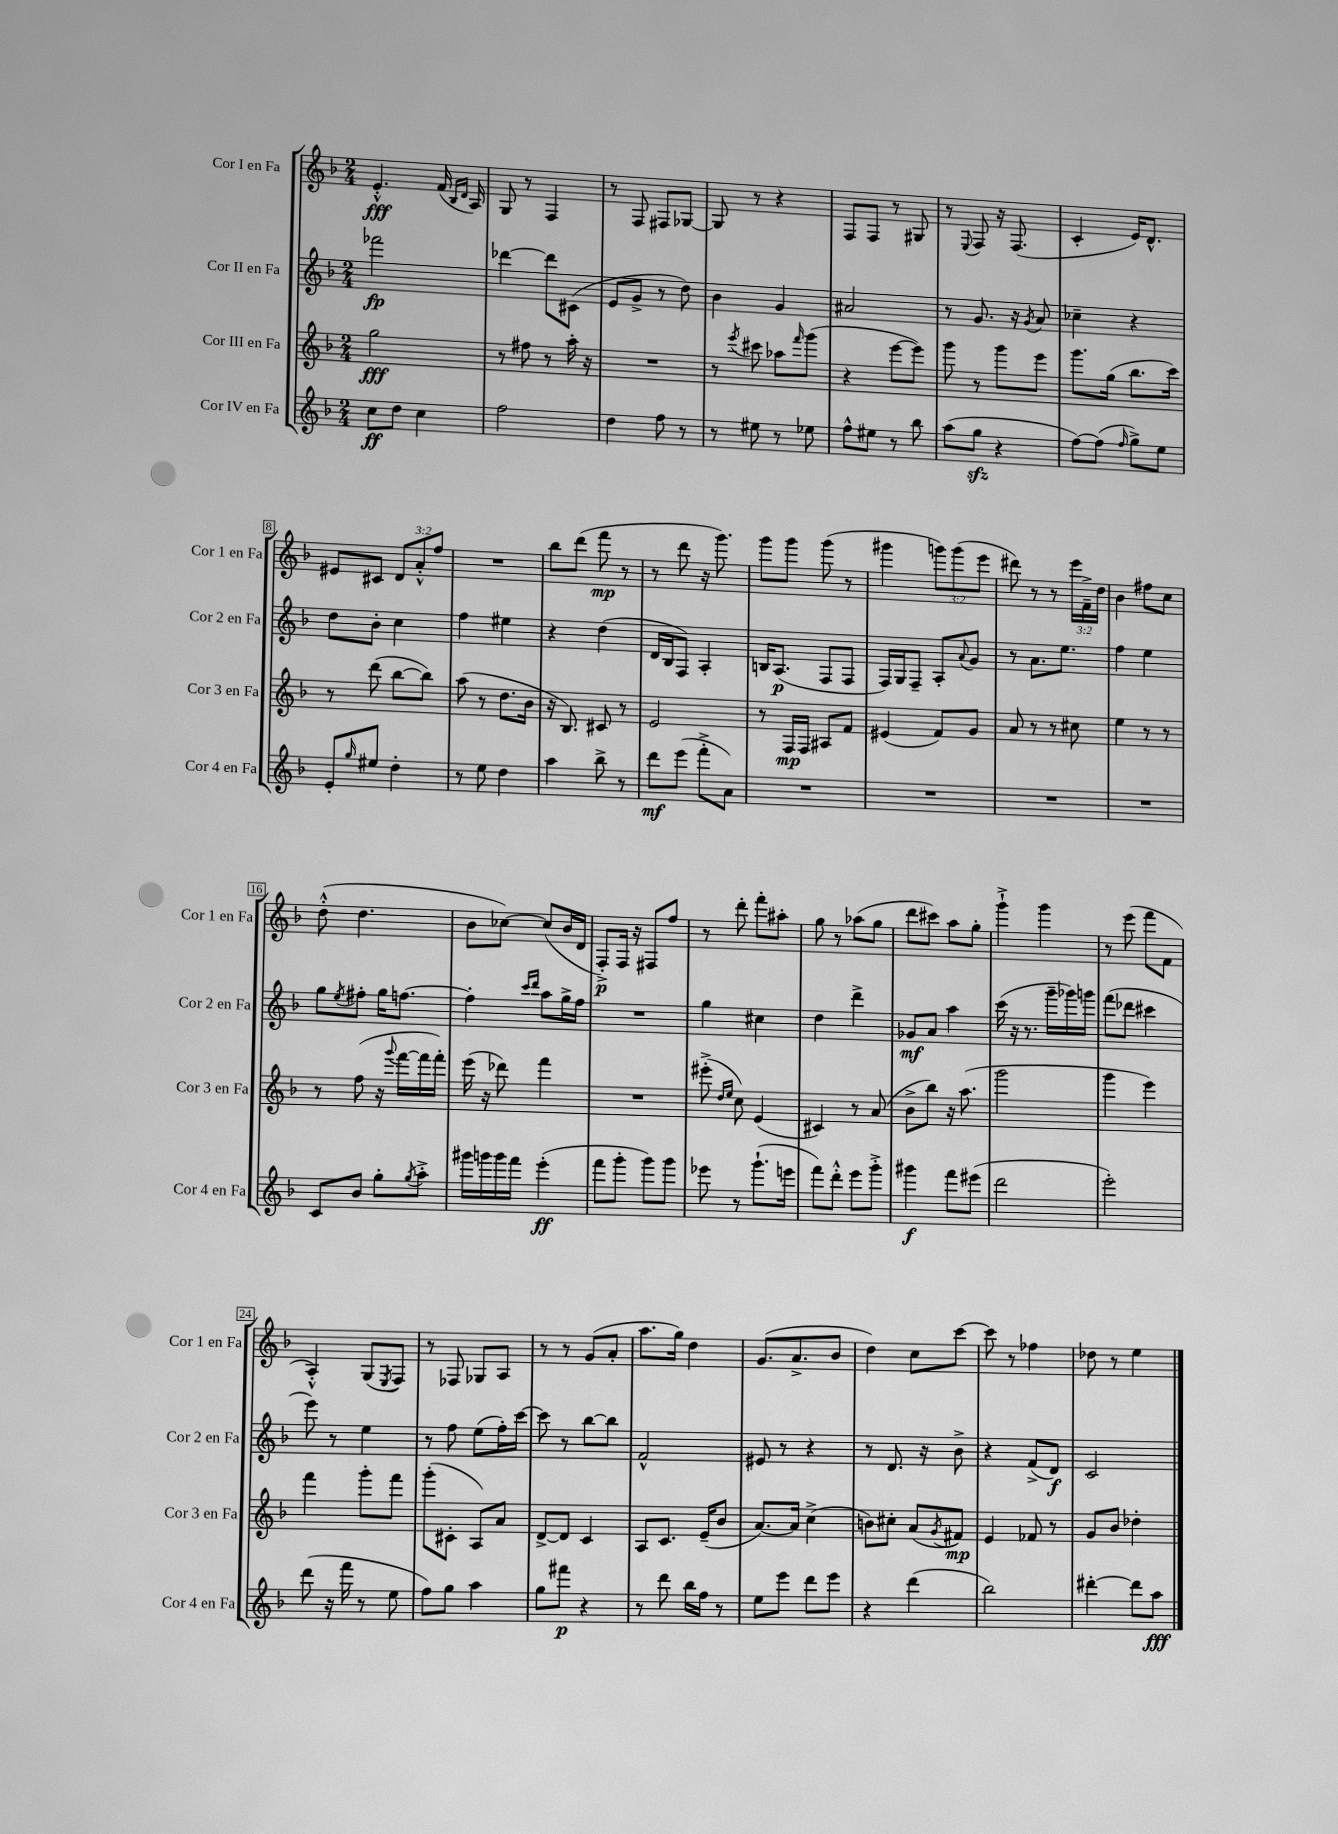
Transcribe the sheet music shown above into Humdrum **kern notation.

**kern	**dynam	**kern	**dynam	**kern	**dynam	**kern	**dynam
*part4	*part4	*part3	*part3	*part2	*part2	*part1	*part1
*staff4	*staff4	*staff3	*staff3	*staff2	*staff2	*staff1	*staff1
*I"Cor IV en Fa	*	*I"Cor III en Fa	*	*I"Cor II en Fa	*	*I"Cor I en Fa	*
*I'Cor 4 en Fa	*	*I'Cor 3 en Fa	*	*I'Cor 2 en Fa	*	*I'Cor 1 en Fa	*
*clefG2	*	*clefG2	*	*clefG2	*	*clefG2	*
*k[b-]	*	*k[b-]	*	*k[b-]	*	*k[b-]	*
*M2/4	*	*M2/4	*	*M2/4	*	*M2/4	*
=1	=1	=1	=1	=1	=1	=1	=1
8cc\L	ff	2gg\	fff	2fff-X\	fp	4.e'^^/	fff
8dd\J	.	.	.	.	.	.	.
4cc\	.	.	.	.	.	.	.
.	.	.	.	.	.	(16f/	.
.	.	.	.	.	.	16qqB-/LL	.
.	.	.	.	.	.	16qqd/JJ	.
.	.	.	.	.	.	16A/)	.
=2	=2	=2	=2	=2	=2	=2	=2
2ff\	.	8r	.	[4ddd-X\	.	8G/	.
.	.	8ff#X\	.	.	.	8r	.
.	.	8r	.	8ddd-\L]	.	4F/	.
.	.	16aa'\	.	(8c#X\J	.	.	.
.	.	16r	.	.	.	.	.
=3	=3	=3	=3	=3	=3	=3	=3
4dd\	.	2r	.	8e/L	.	8r	.
.	.	.	.	8g^/J	.	8F/	.
8ff\	.	.	.	8r	.	8F#X/L	.
8r	.	.	.	8dd\)	.	[8G-X/J	.
=4	=4	=4	=4	=4	=4	=4	=4
8r	.	8r	.	4b-\	.	8G-/]	.
.	.	8qeee/	.	.	.	.	.
8ee#X\	.	8ccc#X\	.	.	.	8r	.
8r	.	8aa-X\L	.	4g/	.	4r	.
.	.	16qqfff/	.	.	.	.	.
8ee-X\	.	(8ggg\J	.	.	.	.	.
=5	=5	=5	=5	=5	=5	=5	=5
8ff^^\L	.	4r	.	2a#X/	.	8F/L	.
8ee#X\J	.	.	.	.	.	8F/J	.
8r	.	[8eee\L	.	.	.	8r	.
8bb-\	.	8eee\J])	.	.	.	8G#X/	.
=6	=6	=6	=6	=6	=6	=6	=6
(8aa\L	.	8ggg\	.	8r	.	8r	.
.	.	.	.	.	.	8qqE/	.
8ggzz\J	.	8r	.	8.g/	.	8F/	.
4r	.	8ggg\L	.	.	.	16r	.
.	.	.	.	16r	.	(8.F/	.
.	.	.	.	8qg/	.	.	.
.	.	8eee\J	.	8a/	.	.	.
=7	=7	=7	=7	=7	=7	=7	=7
[8ff\L)	.	8.ggg\L	.	4cc-X~\	.	4c'/	.
(8ff\J]	.	.	.	.	.	.	.
.	.	(16gg\Jk	.	.	.	.	.
16qqff/	.	.	.	.	.	.	.
8gg^\L)	.	8.bb-\L	.	4r	.	16e/KL)	.
.	.	.	.	.	.	8.d^^/J	.
8ee\J	.	.	.	.	.	.	.
.	.	16ccc\Jk)	.	.	.	.	.
!!LO:LB:g=z
=8	=8	=8	=8	=8	=8	=8	=8
8e'/L	.	8r	.	8dd\L	.	8e#X/L	.
16qqgg/	.	.	.	.	.	.	.
8ee#X/J	.	(8ddd\	.	8b-'\J	.	8c#X/J	.
4dd'\	.	[8bb-\L	.	4cc\	.	12d/L	.
.	.	.	.	.	.	12a'^^/	.
.	.	8bb-\J])	.	.	.	.	.
.	.	.	.	.	.	12ff/J	.
=9	=9	=9	=9	=9	=9	=9	=9
8r	.	(8aa\	.	4ff\	.	2r	.
8ee\	.	8r	.	.	.	.	.
4dd\	.	8.dd\L	.	4ee#X\	.	.	.
.	.	16b-\Jk	.	.	.	.	.
=10	=10	=10	=10	=10	=10	=10	=10
4aa\	.	16r	.	4r	.	8bb-\L	.
.	.	8.B-/)	.	.	.	.	.
.	.	.	.	.	.	(8ddd\J	.
8bb-^\	.	8c#X/	.	(4dd\	.	8fff\	mp
8r	.	8r	.	.	.	8r	.
=11	=11	=11	=11	=11	=11	=11	=11
8ddd\L	mf	2e/	.	16d/LL	.	8r	.
.	.	.	.	16B-/J	.	.	.
(8eee\J	.	.	.	8F/J)	.	8ddd\	.
8fff'^\L	.	.	.	4A'/	.	16r	.
.	.	.	.	.	.	8.ggg\)	.
8a\J)	.	.	.	.	.	.	.
=12	=12	=12	=12	=12	=12	=12	=12
2r	.	8r	.	16Bn/KL	.	8ggg\L	.
.	.	.	.	(8.A/J	p	.	.
.	.	16F/LL	mp	.	.	8ggg\J	.
.	.	16F/JJ	.	.	.	.	.
.	.	8A#X/L	.	8F/L	.	(8ggg\	.
.	.	8f/J	.	8F/J	.	8r	.
=13	=13	=13	=13	=13	=13	=13	=13
2r	.	(4e#X/	.	16F/LL)	.	4ggg#X\	.
.	.	.	.	16G/J	.	.	.
.	.	.	.	8F~/J	.	.	.
.	.	8f/L)	.	8A'/L	.	12gggn\L)	.
.	.	.	.	.	.	(12ggg\	.
.	.	.	.	8qqa/	.	.	.
.	.	8g/J	.	8g/J	.	.	.
.	.	.	.	.	.	12eee\J	.
=14	=14	=14	=14	=14	=14	=14	=14
2r	.	8a/	.	8r	.	8ddd#X\)	.
.	.	8r	.	8.a\L	.	8r	.
.	.	8r	.	.	.	8r	.
.	.	.	.	8.ee\J	.	.	.
.	.	8cc#X\	.	.	.	24eee\LL	.
.	.	.	.	.	.	24f~^\	.
.	.	.	.	.	.	24dd\JJ	.
=15	=15	=15	=15	=15	=15	=15	=15
2r	.	4ee\	.	4ff\	.	4b-\	.
.	.	8r	.	4ee\	.	8ff#X\L	.
.	.	8r	.	.	.	8cc\J	.
!!LO:LB:g=z
=16	=16	=16	=16	=16	=16	=16	=16
8c/L	.	8r	.	8gg\L	.	(8dd'^^\	.
.	.	.	.	8qee/	.	.	.
8b-/J	.	(8ff\	.	8ff#X'\J	.	4.dd\	.
8gg'\L	.	16r	.	16gg\KL	.	.	.
.	.	8qqggg/	.	.	.	.	.
.	.	[16fff\LL	.	[8.ffn\J	.	.	.
8qgg/	.	.	.	.	.	.	.
8aa'^\J	.	16fff\]	.	.	.	.	.
.	.	16fff'\JJ)	.	.	.	.	.
=17	=17	=17	=17	=17	=17	=17	=17
16ggg#X\LL	.	(16eee\	.	4ff'\]	.	8b-\L	.
16gggn\	.	16r	.	.	.	.	.
16ggg\	.	8ddd-X\)	.	.	.	[8cc-X\J)	.
16fff\JJ	.	.	.	.	.	.	.
.	.	.	.	16qqccc/LL	.	.	.
.	.	.	.	16qqddd/JJ	.	.	.
(4eee'\	ff	4fff\	.	8aa\L	.	(8cc-/L]	.
.	.	.	.	16gg^\L	.	16b-/L	.
.	.	.	.	16ff\JJ	.	16d/JJ	.
=18	=18	=18	=18	=18	=18	=18	=18
8fff\L	.	2r	.	2r	.	8F'^/L)	p
8ggg'\J	.	.	.	.	.	16F/Jk	.
.	.	.	.	.	.	16r	.
8ggg\L)	.	.	.	.	.	8F#X/L	.
8ggg\J	.	.	.	.	.	8ff/J	.
=19	=19	=19	=19	=19	=19	=19	=19
8eee-X\	.	(8eee#X'^\	.	4gg\	.	8r	.
.	.	16qqdd/LL	.	.	.	.	.
.	.	16qqee/JJ	.	.	.	.	.
8r	.	8cc\)	.	.	.	8ddd'\	.
(8.ggg`\L	.	(4e/	.	4cc#X\	.	8fff'\L	.
.	.	.	.	.	.	8aa#X'\J	.
16eeen\Jk	.	.	.	.	.	.	.
=20	=20	=20	=20	=20	=20	=20	=20
8fff\L)	.	4c#X/)	.	4dd\	.	8gg\	.
8ddd'^^\J	.	.	.	.	.	8r	.
8eee\L	.	8r	.	4ddd^\	.	(8aa-X\L	.
8ggg'^\J	.	(8a/	.	.	.	8gg\J	.
=21	=21	=21	=21	=21	=21	=21	=21
4ggg#X\	f	8b-^\L	.	8g-X/L	mf	8ddd\L	.
.	.	8bb-\J)	.	8a/J	.	8ccc#X\J)	.
8fff\L	.	16r	.	4aa\	.	8aa\L	.
.	.	(8.aa\	.	.	.	.	.
(8eee#X\J	.	.	.	.	.	8gg'\J	.
=22	=22	=22	=22	=22	=22	=22	=22
2ddd\	.	2ggg\	.	(16ccc\	.	4ggg`^\	.
.	.	.	.	16r	.	.	.
.	.	.	.	8.r	.	.	.
.	.	.	.	.	.	4ggg\	.
.	.	.	.	16ggg~\LL	.	.	.
.	.	.	.	16ggg-X\)	.	.	.
.	.	.	.	16gggn\JJ	.	.	.
=23	=23	=23	=23	=23	=23	=23	=23
2eee'\)	.	4ggg\	.	(8fff\L	.	8r	.
.	.	.	.	8ddd-X\J	.	(8eee\	.
.	.	4eee\)	.	4ccc#X\	.	8fff\L	.
.	.	.	.	.	.	8f\J	.
!!LO:LB:g=z
=24	=24	=24	=24	=24	=24	=24	=24
(8ddd\	.	4fff\	.	8eee\)	.	4A'^^/)	.
16r	.	.	.	8r	.	.	.
16fff\	.	.	.	.	.	.	.
8r	.	8ggg'\L	.	4ee\	.	(8G/L	.
.	.	.	.	.	.	8qE/	.
8ee\	.	8fff\J	.	.	.	8F/J)	.
=25	=25	=25	=25	=25	=25	=25	=25
8ff\L)	.	(8ggg'\L	.	8r	.	8r	.
8gg\J	.	8c#X'\J	.	8ff\	.	8F-X/	.
4aa\	.	8A/L)	.	(8ee\L	.	8G-X/L	.
.	.	8a/J	.	16ff'\L)	.	8A/J	.
.	.	.	.	[16ccc\JJ	.	.	.
=26	=26	=26	=26	=26	=26	=26	=26
8gg\L	.	[8d^/L	.	8ccc\]	.	8r	.
8fff#X\J	p	8d/J]	.	8r	.	8r	.
4r	.	4c/	.	[8bb-\L	.	(8g/L	.
.	.	.	.	8bb-\J]	.	8a'/J	.
=27	=27	=27	=27	=27	=27	=27	=27
8r	.	8A/L	.	2f^^/	.	8.aa\L	.
8ddd\	.	8.c/J	.	.	.	.	.
.	.	.	.	.	.	16gg\Jk)	.
16bb-\LL	.	.	.	.	.	4dd\	.
16ff\JJ	.	(16e~/KL	.	.	.	.	.
8r	.	8b-/J	.	.	.	.	.
=28	=28	=28	=28	=28	=28	=28	=28
8ee\L	.	[8.a/L)	.	8e#X/	.	(8.g/L	.
8eee\J	.	.	.	8r	.	.	.
.	.	16a/Jk]	.	.	.	8.a^/	.
8ddd\L	.	(4cc^\	.	4r	.	.	.
8eee\J	.	.	.	.	.	8b-/J	.
=29	=29	=29	=29	=29	=29	=29	=29
4r	.	8bn\L)	.	8r	.	4dd\)	.
.	.	8cc#X'\J	.	8.d/	.	.	.
(4ddd\	.	(8a/L	.	.	.	8cc\L	.
.	.	.	.	16r	.	.	.
.	.	8qg/	.	.	.	.	.
.	.	8f#X/J)	mp	8b-^\	.	[8ccc\J	.
=30	=30	=30	=30	=30	=30	=30	=30
2bb-\)	.	4e/	.	4r	.	8ccc\]	.
.	.	.	.	.	.	8r	.
.	.	8f-X/	.	(8f^/L	.	4ff-X\	.
.	.	8r	.	8d/J)	f	.	.
=31	=31	=31	=31	=31	=31	=31	=31
[4ddd#X'\	.	8g/L	.	2c/	.	8dd-X\	.
.	.	8b-/J	.	.	.	8r	.
8ddd#\L]	.	4dd-X'\	.	.	.	4ee\	.
8aa\J	fff	.	.	.	.	.	.
==	==	==	==	==	==	==	==
*-	*-	*-	*-	*-	*-	*-	*-
